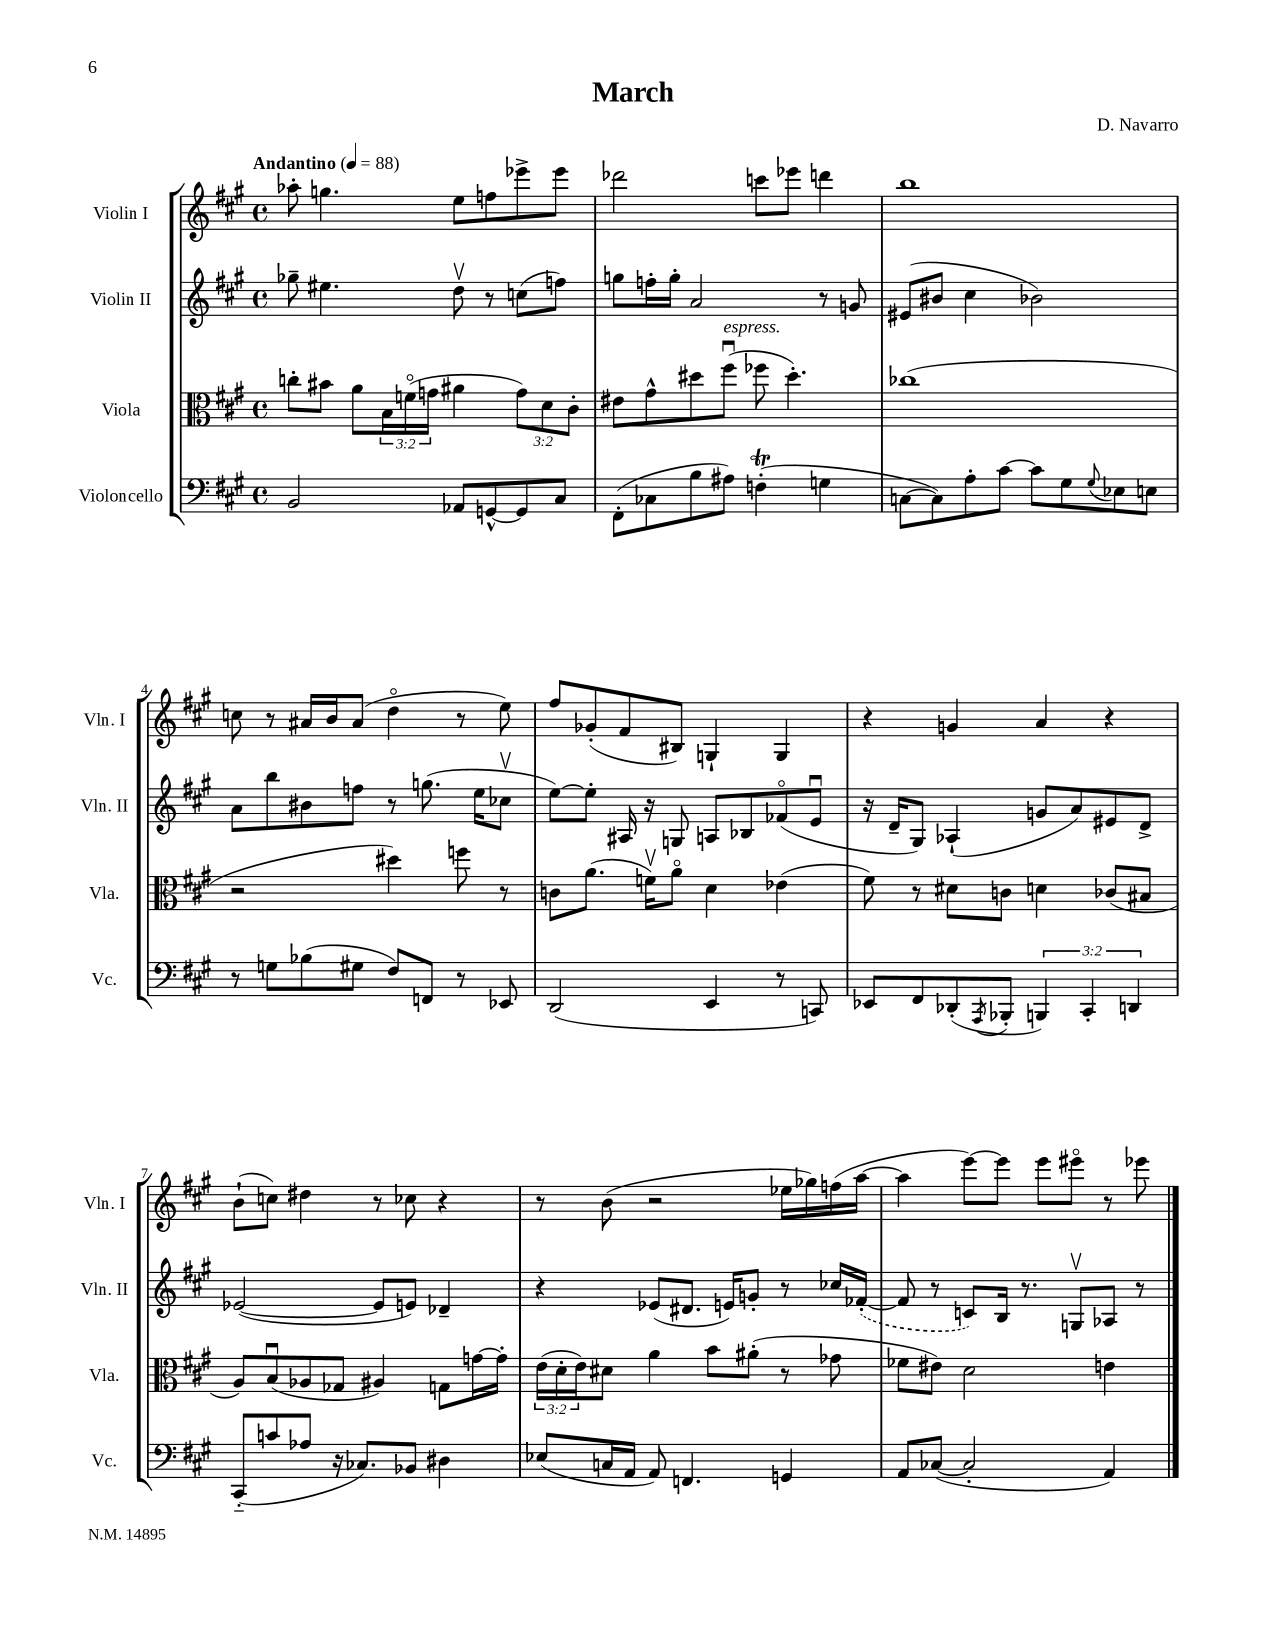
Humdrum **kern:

**kern	**kern	**kern	**kern
*staff4	*staff3	*staff2	*staff1
*clefF4	*clefC3	*clefG2	*clefG2
*k[f#c#g#]	*k[f#c#g#]	*k[f#c#g#]	*k[f#c#g#]
*M4/4	*M4/4	*M4/4	*M4/4
*met(c)	*met(c)	*met(c)	*met(c)
*MM88	*MM88	*MM88	*MM88
2BB/	8cc'\L	8gg-~\	8aa-'\
.	8b#\J	4.ee#\	4.gg\
.	8a\L	.	.
.	24B\L	.	.
.	(24fo\	.	.
.	24g\JJ	.	.
8AA-/L	4a#\	8ddv\	8ee\L
[8GG^^/	.	8r	8ff\
8GG/]	12g\L)	(8cc\L	8eee-^\
.	12d\	.	.
8C#/J	.	8ff\J)	8eee-\J
.	12c#'\J	.	.
=	=	=	=
(8FF#'\L	8e#\L	8gg\L	2ddd-\
8C-\	8g#^^\	16ff'\L	.
.	.	16gg'\JJ	.
8B\	8dd#\	2a/	.
8A#\J)	(8ff#u\J	.	.
(4F'\	8ff-\	.	8ccc\L
.	4.dd#'\)	.	8eee-\J
4G\	.	8r	4ddd\
.	.	8g/	.
=	=	=	=
[8C\L	(1cc-	(8e#/L	1bb
8C\])	.	8b#/J	.
8A'\	.	4cc#\	.
[8c#\J	.	.	.
8c#\]L	.	2b-\)	.
8G#\	.	.	.
8qqG#/	.	.	.
8E-\	.	.	.
8E\J	.	.	.
=	=	=	=
8r	2r	8a\L	8cc\
8G\L	.	8bb\	8r
(8B-\	.	8b#\	16a#/LL
.	.	.	16b/J
8G#\J	.	8ff\J	(8a#/J
8F#/L)	4dd#\)	8r	4ddo\
8FF/J	.	(8.gg\	.
8r	8ff\	.	8r
.	.	16ee\LK	.
8EE-/	8r	8cc-v\J	8ee\)
=	=	=	=
(2DD/	8c\L	[8ee\L)	8ff#/L
.	(8.a\J	8ee'\]J	(8g-'/
.	.	16A#/	8f#/
.	16fv\LK)	16r	.
.	8ao\J	8G/	8B#/J)
4EE/	4d\	8A/L	4G`/
.	.	8B-/	.
8r	(4e-\	(8f-o/	4G/
8CC/)	.	8eu/J	.
=	=	=	=
8EE-/L	8f#\)	16r	4r
.	.	16d~/LK	.
8FF#/	8r	8G#/J)	.
(8DD-'/	8d#\L	(4A-`/	4g/
8qAAA/	.	.	.
8BBB-'/J	8c\J	.	.
6BBB/)	4d\	8g/L	4a/
.	.	8a/)	.
6CC#'/	.	.	.
.	(8c-/L	8e#/	4r
6DD/	.	.	.
.	8B#/J	8d^/J	.
=	=	=	=
(8CC#'~/L	8A/L)	([2e-/	(8b`\L
8c/	(8Bu/	.	8cc\J)
8A-/J	8A-/	.	4dd#\
16r	8G-/J	.	.
8.C-/L)	.	.	.
.	4A#/)	8e-/]L	8r
8BB-/J	.	8e/J)	8cc-\
4D#\	8G\L	4d-~/	4r
.	[16g\L	.	.
.	16g'\]JJ	.	.
=	=	=	=
(8E-/L	(24e\LL	4r	8r
.	24d'\	.	.
.	24e\J)	.	.
16C/L	8d#\J	.	(8b\
16AA/JJ	.	.	.
8AA/)	4a\	(8e-/L	2r
4.FF/	.	8.d#/J	.
.	8b\L	.	.
.	.	16e/LK)	.
.	(8a#'\J	8g'/J	.
4GG/	8r	8r	16ee-\LL
.	.	.	16gg-\)
.	8g-\	16cc-/LL	(16ff\
.	.	([16f-'/JJ	[16aa\JJ
=	=	=	=
8AA/L	8f-\L	8f-/]	4aa\]
([8C-/J	8e#\J)	8r	.
2C-'/]	2d\	8c/L)	[8eee\L)
.	.	16B/Jk	8eee\]J
.	.	8.r	.
.	.	.	8eee\L
.	.	8Gv/L	8eee#o\J
4AA/)	4e\	8A-/J	8r
.	.	8r	8eee-\
==	==	==	==
*-	*-	*-	*-
